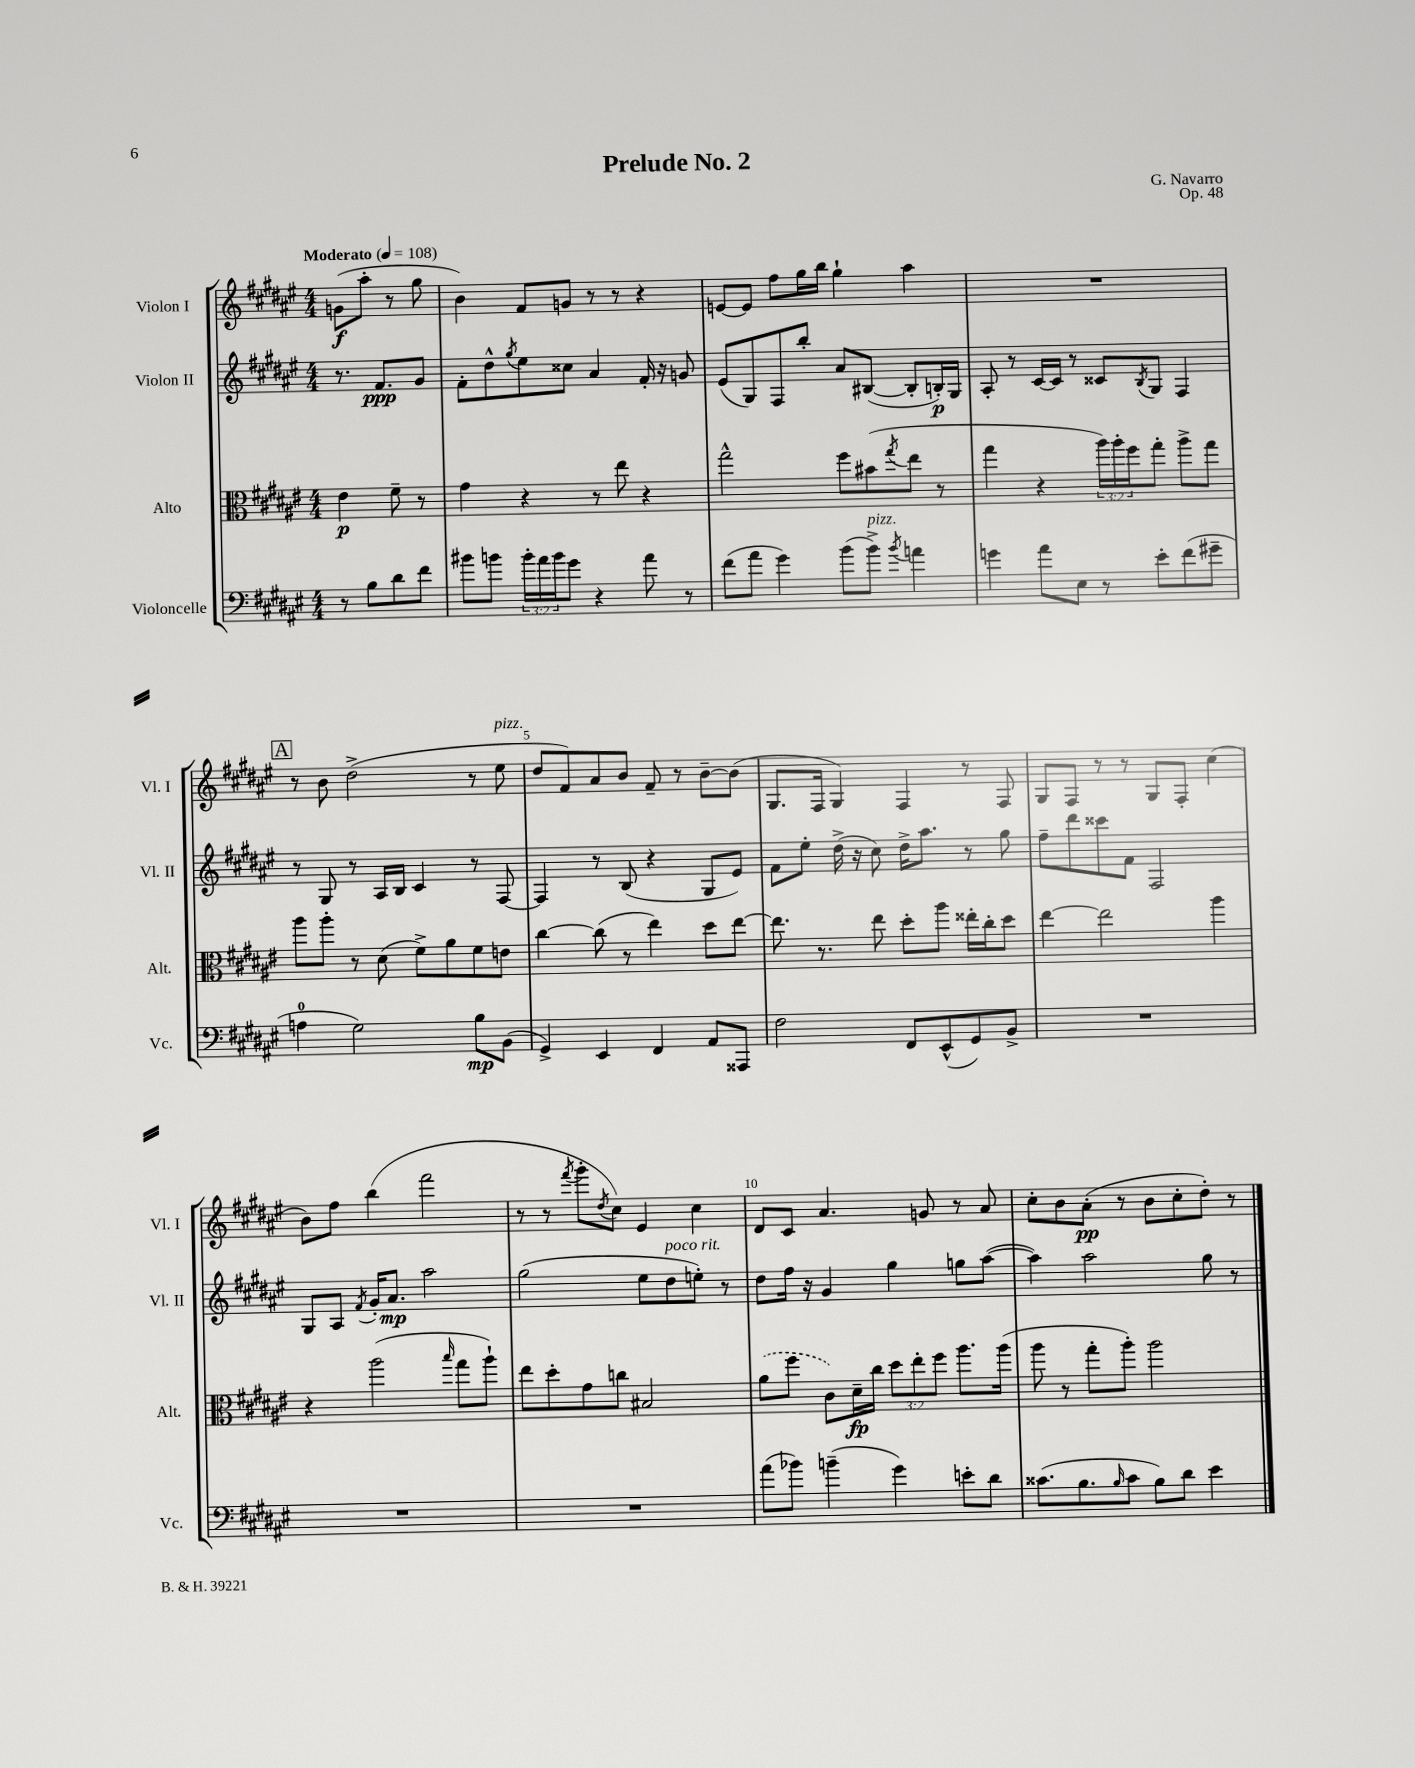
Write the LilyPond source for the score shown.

\header { title = "Prelude No. 2" composer = "G. Navarro" opus = "Op. 48" }
<<
\new StaffGroup <<
\new Staff = "s0" \with { instrumentName = "Violon I" shortInstrumentName = "Vl. I" } {
    \clef treble \key fis \major \numericTimeSignature \time 4/4 \partial 2 \tempo "Moderato" 4 = 108
    g'8\f( ais''8-. r8 gis''8 |
    b'4) fis'8 g'8 r8 r8 r4 |
    e'8~ e'8 fis''8 gis''16 b''16 gis''4-! ais''4 |
    R1 |
    \mark \markup { \box "A" } r8 b'8 dis''2->( r8 eis''8^\markup { \italic "pizz." } |
    dis''8 fis'8) ais'8 b'8 fis'8-- r8 b'8~-- b'8( |
    gis8. fis16 gis4) fis4 r8 fis8 |
    gis8 fis8 r8 r8 gis8 fis8-. cis''4( |
    b'8) fis''8 b''4( fis'''2 |
    r8 r8 \acciaccatura { fis'''8 } gis'''8-. \acciaccatura { dis''8 } cis''8) eis'4 cis''4 |
    dis'8 cis'8 ais'4. g'8 r8 ais'8 |
    cis''8-. b'8 ais'8-.\pp( r8 b'8 cis''8-. dis''8-.) r8 \bar "|." |
}
\new Staff = "s1" \with { instrumentName = "Violon II" shortInstrumentName = "Vl. II" } {
    \clef treble \key fis \major \numericTimeSignature \time 4/4 \partial 2
    r8. fis'8.\ppp gis'8 |
    fis'8-. dis''8-^ \acciaccatura { gis''8 } eis''8 cisis''8 ais'4 fis'16-. r16 g'8 |
    eis'8( gis8) fis8 b''8-. ais'8 bis8~( bis8-. b16-.\p) gis16 |
    ais8-. r8 cis'16~ cis'16 r8 cisis'8 \acciaccatura { b8 } gis8 fis4 |
    \mark \markup { \box "A" } r8 gis8 r8 ais16 b16 cis'4 r8 fis8~ |
    fis4 r8 b8( r4 gis8 eis'8) |
    fis'8 eis''8-. dis''16->( r16 cis''8) dis''16-> ais''8. r8 gis''8 |
    fis''8-- dis'''8 cisis'''8 fis'8 fis2 |
    gis8 ais8 \acciaccatura { fis'8 } gis'16-. ais'8.\mp ais''2 |
    gis''2( eis''8 dis''8^\markup { \italic "poco rit." } e''8-.) r8 |
    dis''8 fis''16 r16 gis'4 gis''4 g''8 ais''8~( |
    ais''4) ais''2 gis''8 r8 \bar "|." |
}
\new Staff = "s2" \with { instrumentName = "Alto" shortInstrumentName = "Alt." } {
    \clef alto \key fis \major \numericTimeSignature \time 4/4 \override Staff.TupletNumber.text = #tuplet-number::calc-fraction-text \partial 2
    eis'4\p fis'8-- r8 |
    gis'4 r4 r8 eis''8 r4 |
    gis''2-^ fis''8 bis'8( \acciaccatura { gis''8 } eis''8 r8 |
    gis''4 r4 \tuplet 3/2 { ais''16) ais''16-. fis''16 } gis''8-. ais''8-> gis''8 |
    \mark \markup { \box "A" } ais''8 ais''8-. r8 dis'8( fis'8->) ais'8 fis'8 e'8 |
    cis''4~ cis''8( r8 eis''4) dis''8 eis''8~ |
    eis''8. r8. eis''8 dis''8-. ais''8 eisis''16-. cis''16-. dis''8 |
    eis''4~ eis''2 ais''4 |
    r4 ais''2( \grace { b''16 } gis''8 ais''8-!) |
    eis''8 dis''8-. gis'8 c''8 bis2 |
    \once \slurDashed ais'8( fis''8 cis'8) dis'16--\fp cis''16 \tuplet 3/2 { dis''8 eis''8-. fis''8 } ais''8. ais''16( |
    ais''8 r8 gis''8-. ais''8-.) ais''2 \bar "|." |
}
\new Staff = "s3" \with { instrumentName = "Violoncelle" shortInstrumentName = "Vc." } {
    \clef bass \key fis \major \numericTimeSignature \time 4/4 \override Staff.TupletNumber.text = #tuplet-number::calc-fraction-text \partial 2
    r8 b8 dis'8 fis'8 |
    bis'8 b'8 \tuplet 3/2 { b'16-. ais'16 b'16 } gis'8 r4 ais'8 r8 |
    fis'8( ais'8 gis'4) b'8( b'8->^\markup { \italic "pizz." }) \acciaccatura { b'8 } a'4 |
    g'4 ais'8 eis8 r8 eis'8-. fis'8( gis'8-- |
    \mark \markup { \box "A" } a4-0 gis2) b8\mp b,8( |
    gis,4->) eis,4 fis,4 ais,8 aisis,,8 |
    fis2 fis,8 eis,8-^( gis,8) b,8-> |
    R1 |
    R1 |
    R1 |
    ais'8( bes'8) b'4--( gis'4) e'8-. dis'8 |
    cisis'8.( b8. \grace { b16 } cisis'8 b8) dis'8 eis'4 \bar "|." |
}
>>
>>
\layout { \context { \Score \override BarNumber.break-visibility = ##(#f #t #t) barNumberVisibility = #(every-nth-bar-number-visible 5) } }
